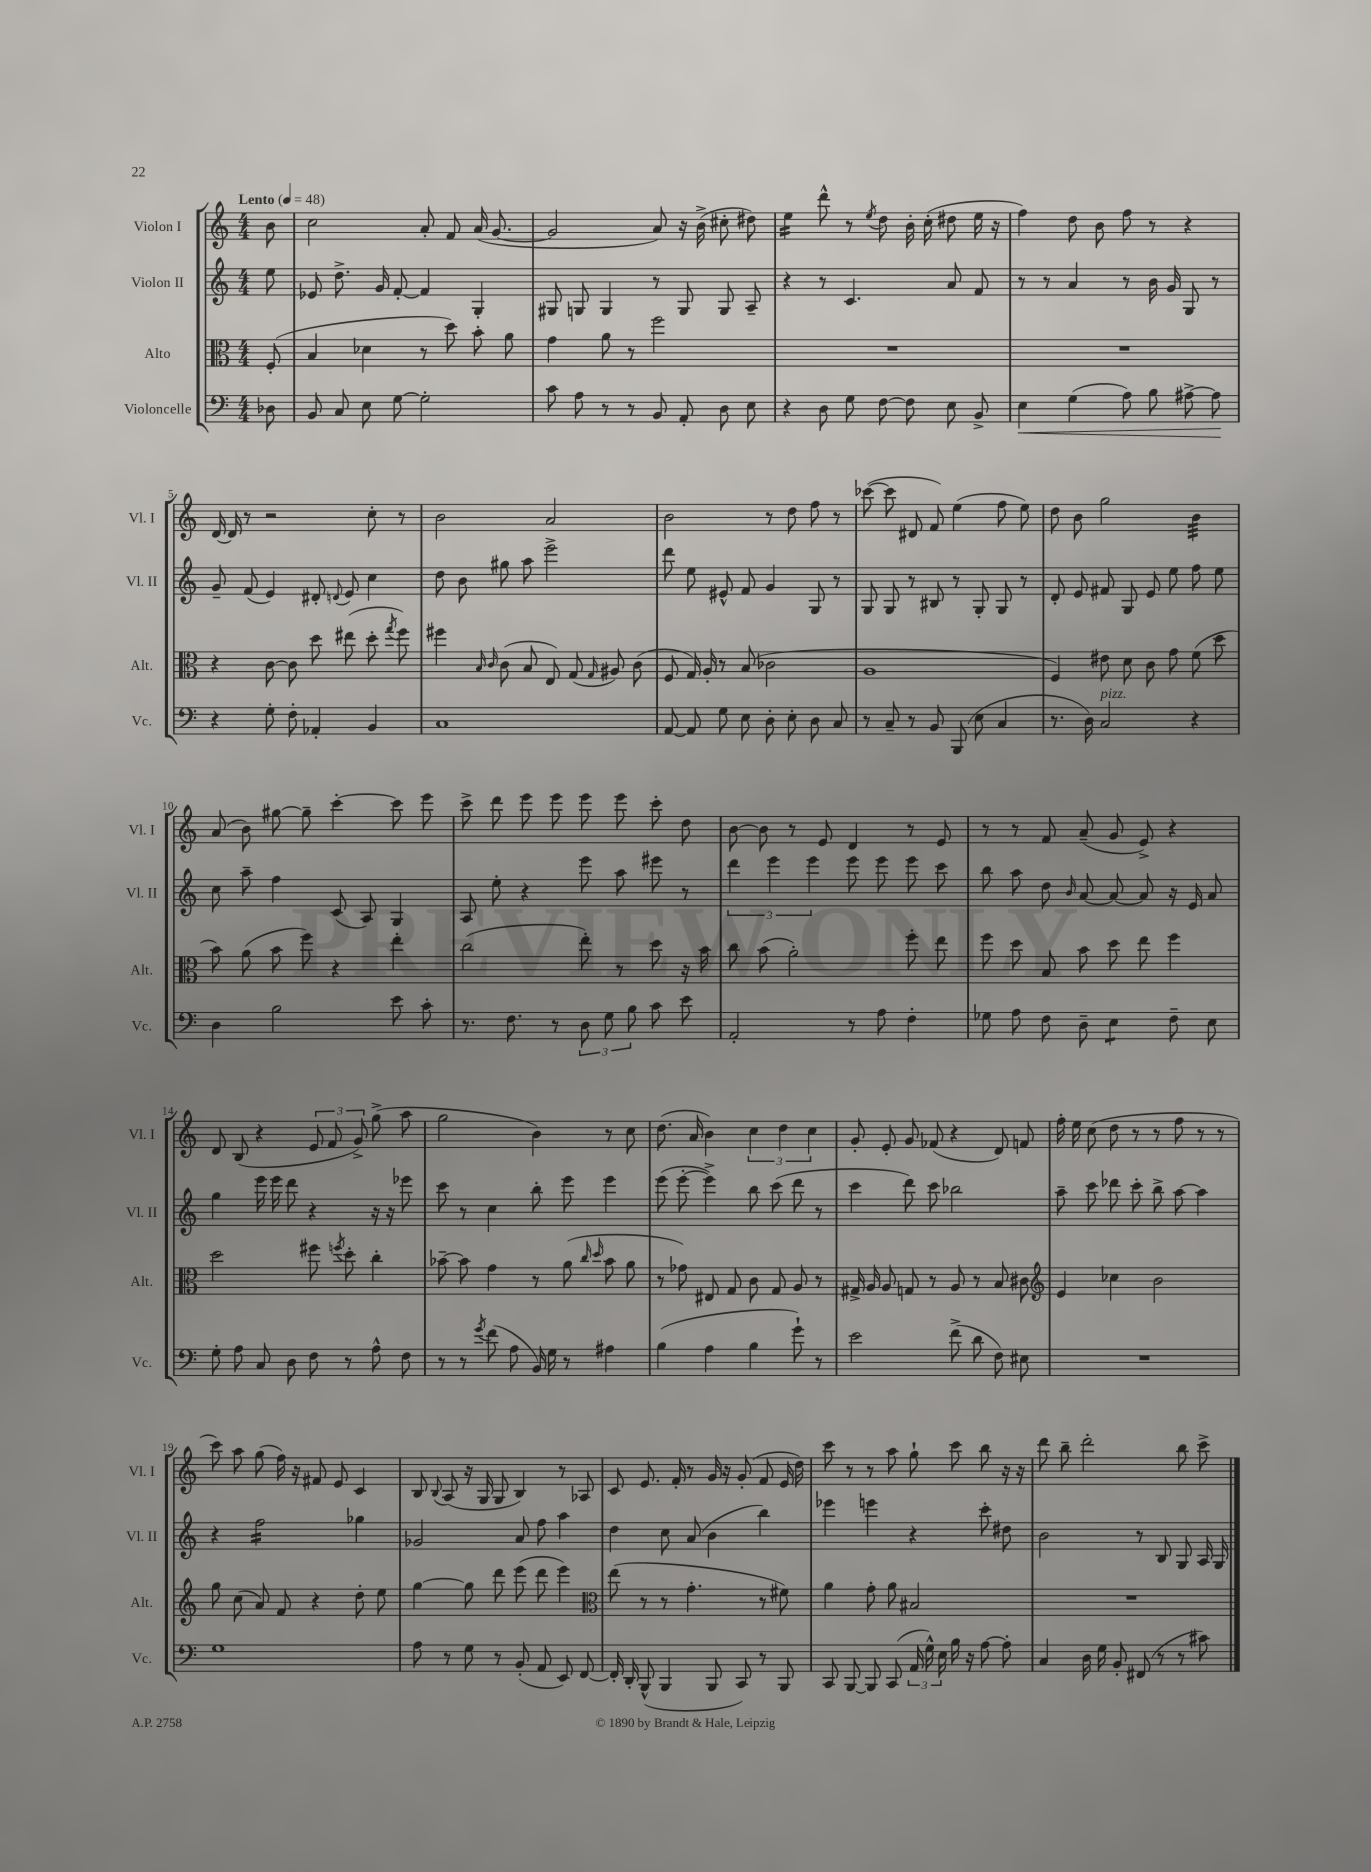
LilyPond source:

<<
\new StaffGroup <<
\new Staff = "s0" \with { instrumentName = "Violon I" shortInstrumentName = "Vl. I" } {
    \clef treble \key c \major \numericTimeSignature \time 4/4 \partial 8 \tempo "Lento" 4 = 48
    \autoBeamOff b'8 |
    c''2 a'8-. f'8 a'16( g'8.~ |
    g'2 a'8) r16 b'16->( cis''8-. dis''8) |
    e''4:16 d'''8-^ r8 \acciaccatura { e''8 } d''8 b'16-. c''16-.( dis''8 e''16 r16 |
    f''4) d''8 b'8 f''8 r8 r4 |
    d'16~ d'16 r8 r2 c''8-. r8 |
    b'2 a'2 |
    b'2 r8 d''8 f''8 r8 |
    ces'''8~( ces'''8 dis'8 f'8) e''4( f''8 e''8) |
    d''8 b'8 g''2 b'4:32 |
    a'8( b'8) gis''8~ gis''8-- c'''4~-. c'''8 e'''8 |
    c'''8-> d'''8 e'''8 e'''8 e'''8 e'''8 c'''8-. d''8 |
    b'8~ b'8 r8 e'8 d'4 r8 e'8 |
    r8 r8 f'8 a'8--( g'8 e'8->) r4 |
    d'8 b8( r4 \tuplet 3/2 { e'8 f'8 g'8->) } g''8->( a''8 |
    g''2 b'4) r8 c''8 |
    d''8.( a'16 b'4) \tuplet 3/2 { c''4 d''4 c''4 } |
    g'8-. e'8-. g'8 fes'8( r4 d'8) f'8 |
    f''16-. e''16 c''8( d''8 r8 r8 f''8 r8 r8 |
    c'''8) a''8 g''8( f''16) r16 fis'8 e'8 c'4 |
    b8 \appoggiatura { b8 } a8( r16 g16 g8 b4) r8 aes8 |
    c'8 e'8. f'16-. r8 g'16 r16 g'8-.( f'8 e'16 d''16) |
    c'''8 r8 r8 a''8 g''8-! c'''8 b''8 r16 r16 |
    d'''8 b''8-- d'''2-. b''8 c'''8-> \bar "|." |
}
\new Staff = "s1" \with { instrumentName = "Violon II" shortInstrumentName = "Vl. II" } {
    \clef treble \key c \major \numericTimeSignature \time 4/4 \partial 8
    \autoBeamOff e''8 |
    ees'8 d''8.-> g'16 f'8~-. f'4 g4-. |
    gis8 g8 g4 r8 g8 g8 a8-- |
    r4 r8 c'4. a'8 f'8 |
    r8 r8 a'4 r8 b'16 g'16 g8 r8 |
    g'8-- f'8( e'4) dis'8-. \appoggiatura { d'8 } e'8 c''4 |
    d''8 b'8 gis''8 a''8 e'''2-> |
    d'''8 e''8 eis'8-^ f'8 g'4 g8 r8 |
    g8 g8 r8 bis8 r8 g8-. g8 r8 |
    d'8-. e'8 fis'8 g8 e'8 e''8 f''8 e''8 |
    c''8 a''8-- f''4 c'8( a8) g4 |
    a8 e''8-. r4 e'''8 a''8 eis'''8 r8 |
    \tuplet 3/2 { d'''4 e'''4 e'''4 } e'''8 e'''8 e'''8 c'''8 |
    b''8 a''8 d''8 \grace { b'16 } a'8~ a'8~ a'8 r16 e'16 a'8 |
    g''4 e'''16 e'''16 d'''8 r4 r16 r16 ees'''8 |
    c'''8 r8 c''4 b''8-. e'''8 e'''4 |
    e'''8( e'''8~-. e'''4->) b''8 c'''8( d'''8 r8 |
    c'''4 d'''8) c'''8 bes''2 |
    a''8-- c'''8 des'''8 c'''8-. b''8-> a''8~ a''4 |
    r4 f''2:16 ges''4 |
    ges'2 a'8 f''8 a''4 |
    d''4 c''8 a'8( b'4 b''4) |
    ees'''4 e'''4 r4 c'''8-. dis''8 |
    b'2 r8 b8 g8 a16 g16 \bar "|." |
}
\new Staff = "s2" \with { instrumentName = "Alto" shortInstrumentName = "Alt." } {
    \clef alto \key c \major \numericTimeSignature \time 4/4 \partial 8
    \autoBeamOff f8-.( |
    b4 des'4 r8 d''8) b'8-. a'8 |
    g'4 a'8 r8 f''2 |
    R1 |
    R1 |
    r4 c'8~ c'8 d''8 eis''8( d''8-. \acciaccatura { g''8 } f''8) |
    fis''4 \grace { b16 c'16 } c'8( b8 e8) g8( \grace { g16 } ais8) c'8( |
    f8 g16) a16-. r8 b8( ces'2 |
    a1 |
    f4) eis'8 d'8 c'8 g'8 f'8( d''8 |
    b'8) a'8( b'8 f''8) r4 e''4-. |
    c''2( e''8-.) r8 d''8 r16 b'16 |
    c''8 b'8( a'2-.) f''8-. e''8 |
    f''8 d''8 b8 b'8 d''8 e''8 f''4 |
    d''2 fis''8 \acciaccatura { f''8 } d''8-. c''4-. |
    bes'8~-- bes'8 g'4 r8 a'8( \grace { c''16 d''16 } bes'8 a'8 |
    r8 ges'8) eis8 g8 c'8 g8 a8 r8 |
    gis16-> a16 a8 g8 r8 a8 r8 b8 cis'8 |
    \clef treble e'4 ces''4 b'2 |
    g''8 c''8( a'8) f'8 r4 d''8-. e''8 |
    g''4~ g''8 d'''8 e'''8( d'''8 e'''4) |
    \clef alto e''8( r8 r8 g'4.-. r8 fis'8) |
    a'4 g'8-. a'8 bis2 |
    R1 \bar "|." |
}
\new Staff = "s3" \with { instrumentName = "Violoncelle" shortInstrumentName = "Vc." } {
    \clef bass \key c \major \numericTimeSignature \time 4/4 \partial 8
    \autoBeamOff des8 |
    b,8 c8 e8 g8~ g2-. |
    c'8 a8 r8 r8 b,8 a,8-. d8 e8 |
    r4 d8 g8 f8~ f8 e8 b,8-> |
    e4\< g4( a8) b8 ais8~-> ais8\! |
    r4 g8-. f8-. aes,4-. b,4 |
    c1 |
    a,8~ a,8 g8 e8 d8-. e8-. d8 c8 |
    r8 c8-- r8 b,8 b,,8( e8 c4 |
    r8. d16) c2^\markup { \italic "pizz." } r4 |
    d4 b2 e'8 c'8-. |
    r8. f8. r8 \tuplet 3/2 { d8 g8 b8 } c'8 e'8 |
    a,2-. r8 a8 f4-. |
    ges8 a8 f8 d8-- e4:8 f8-- e8 |
    g8-. a8 c8 d8 f8 r8 a8-^ f8 |
    r8 r8 \acciaccatura { g'8 } f'8( a8 b,16) g16 r8 ais4 |
    b4( a4 b4 g'8-!) r8 |
    e'2 f'8->( d'8 f8) eis8 |
    R1 |
    g1 |
    a8 r8 g8 r8 b,8-.( a,8 e,8) f,8~ |
    f,16-. d,16-. b,,8-^( b,,4 b,,8 c,8) r8 b,,8 |
    c,8 b,,8~ b,,8 c,8( \tuplet 3/2 { a,16 g16-^) e16 } b16 r16 a8~ a8-. |
    c4 d16 g16 b,8-. fis,8( r8 r8 cis'8) \bar "|." |
}
>>
>>
